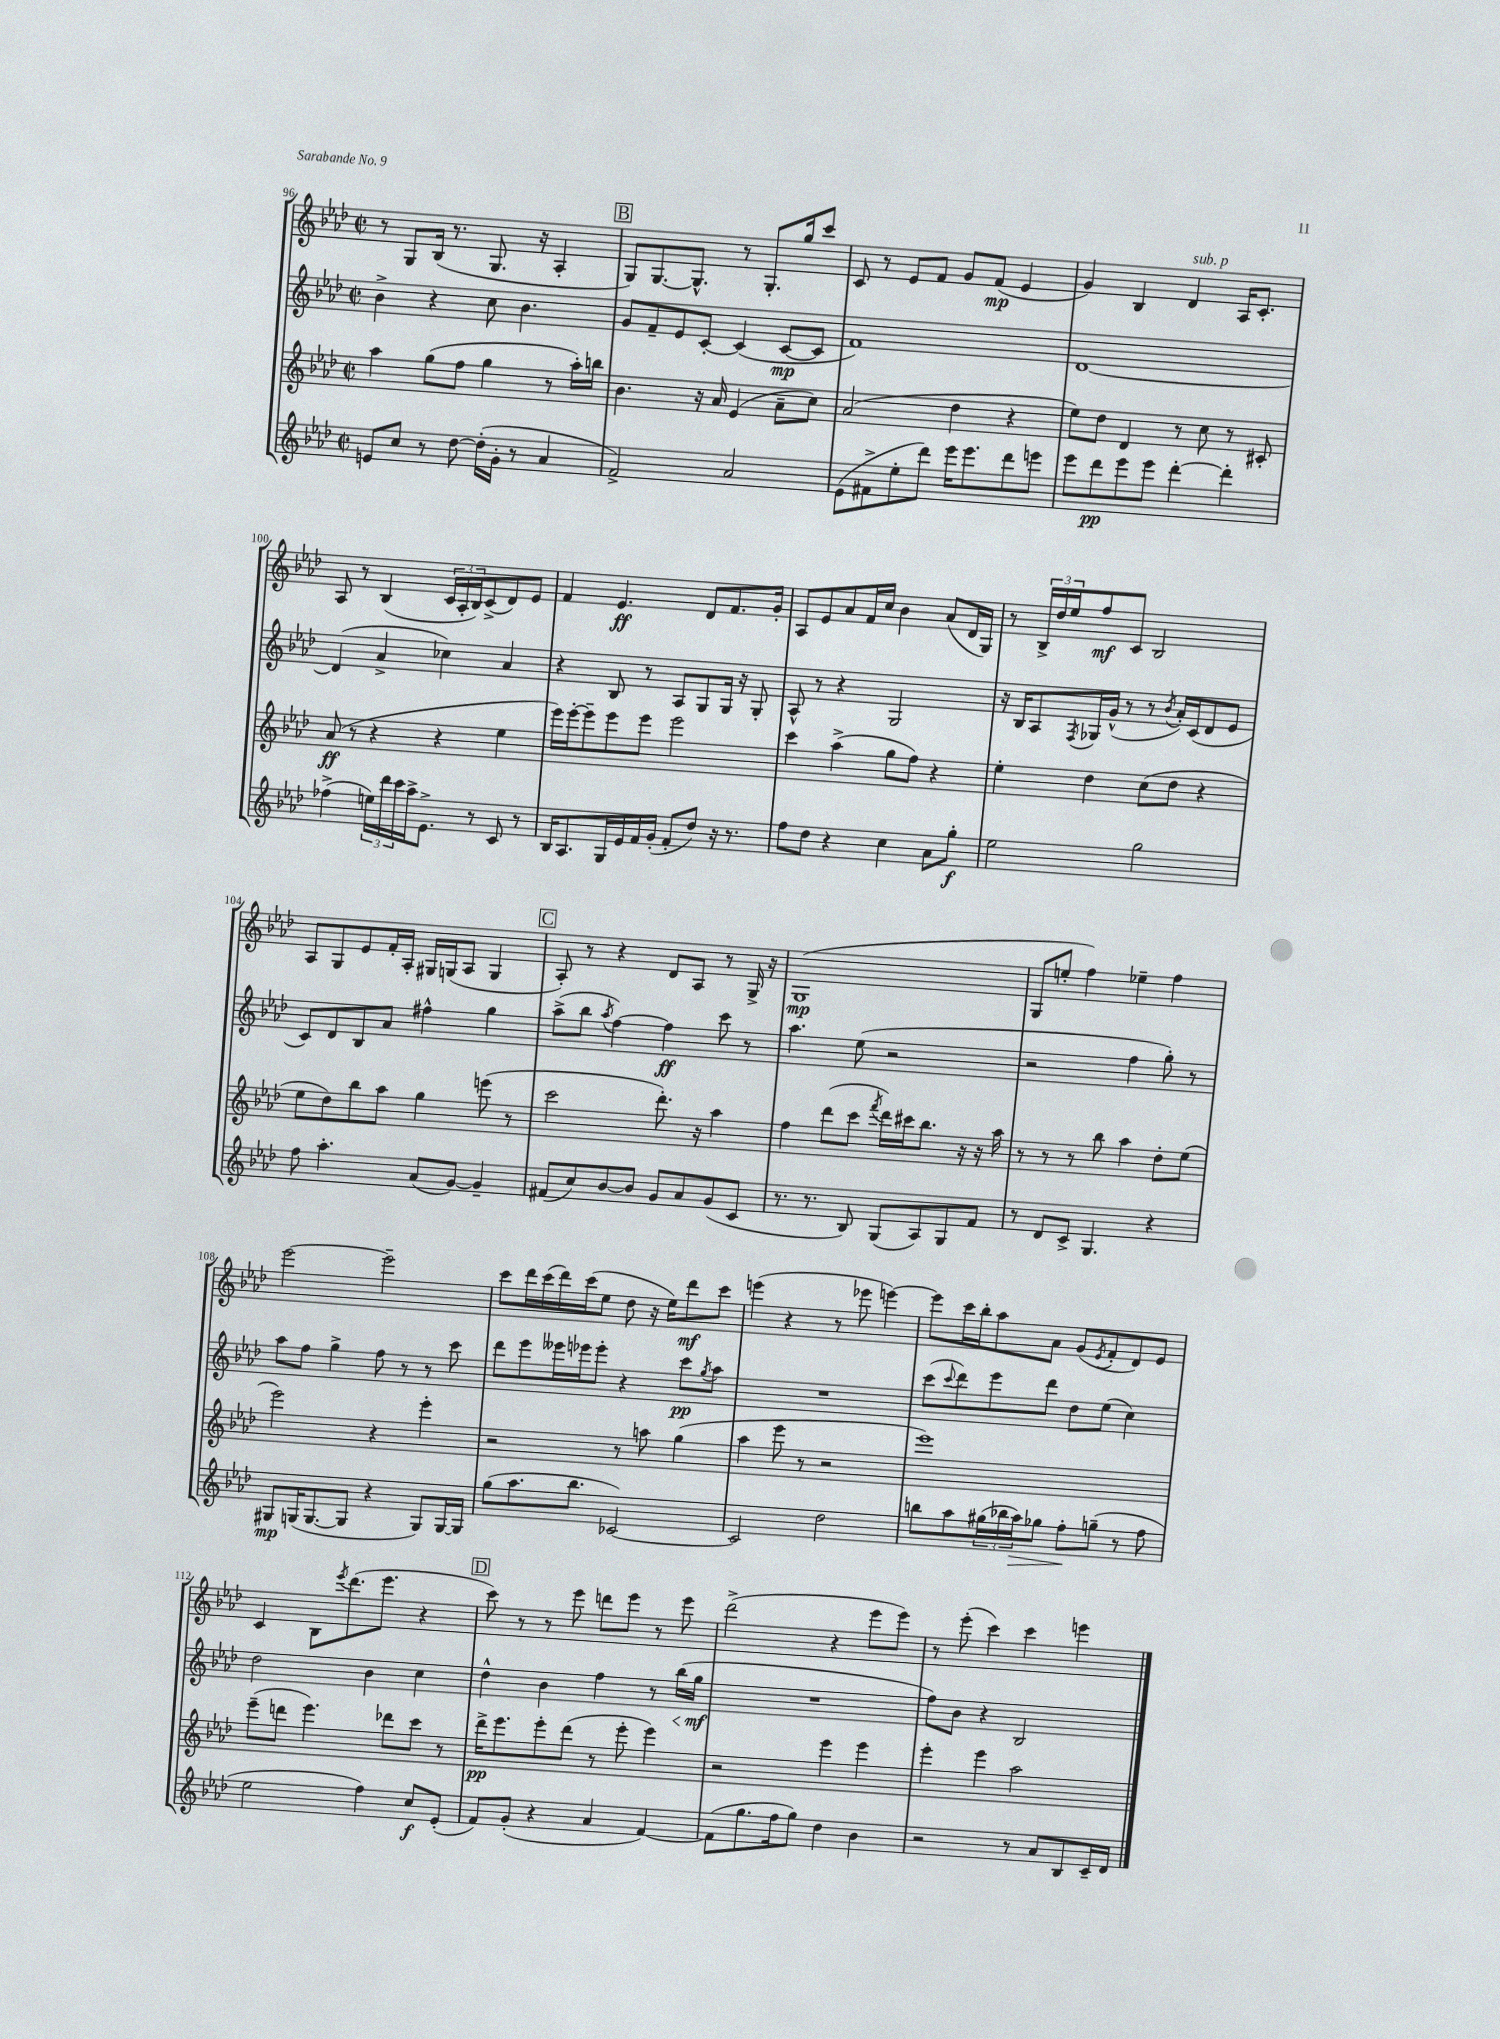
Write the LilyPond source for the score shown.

<<
\new StaffGroup <<
\new Staff = "s0" {
    \clef treble \key aes \major \defaultTimeSignature \time 2/2
    r8 g8 bes16( r8. g8. r16 aes4-. |
    \mark \markup { \box "B" } g8) g8.~ g8.-^ r8 g8.-. g''16 c'''8 |
    c'8 r8 ees'8 f'8 g'8 f'8\mp( ees'4 |
    g'4) bes4 des'4^\markup { \italic "sub. p" } aes16 c'8.-. |
    aes8 r8 bes4( \tuplet 3/2 { c'16 aes16-. bes16) } c'8->( des'8) ees'8 |
    f'4 ees'4.\ff des'8 f'8. g'16-. |
    aes8 ees'8 aes'8 f'16 c''16 bes'4 aes'8( des'16 g16) |
    r8 \tuplet 3/2 { bes16-> des''16 ees''16 } f''8\mf c'8 bes2 |
    aes8 g8 ees'8 f'16-. aes16-. gis16 g16( aes8 g4 |
    \mark \markup { \box "C" } aes8-.) r8 r4 des'8 aes8 r8 g16-> r16 |
    g1\mp( |
    g8 e''8-. f''4) ees''4-- f''4 |
    ees'''2~ ees'''2-- |
    c'''8 des'''16 c'''16( des'''16) c'''16( ees''8 des''8 r16 ees''16) des'''8\mf c'''8 |
    e'''4( r4 r8 ees'''8 e'''4~) |
    e'''8 c'''16 bes''16-. aes''8 aes'8 g'8( \acciaccatura { ees'8 } f'8-. des'8) ees'8 |
    c'4 bes8 \acciaccatura { ees'''8 } des'''8.( ees'''8. r4 |
    \mark \markup { \box "D" } c'''8) r8 r8 ees'''8 d'''8 ees'''8 r8 ees'''8 |
    des'''2->( r4 ees'''8 ees'''8) |
    r8 ees'''8-.( c'''4) c'''4 e'''4 \bar "|." |
}
\new Staff = "s1" {
    \clef treble \key aes \major \defaultTimeSignature \time 2/2
    bes'4-> r4 c''8 bes'4. |
    \mark \markup { \box "B" } g'8 f'8-- ees'8 c'8~-. c'4( c'8~\mp c'8 |
    f'1) |
    des'1~ |
    des'4( aes'4-> ces''4) aes'4 |
    r4 bes8 r8 aes8 g8 g16 r16 g8-. |
    aes8-^ r8 r4 g2 |
    r16 bes16 aes8 \acciaccatura { f8 } ges16 g'16-^( r8 r8 \acciaccatura { bes'8 } aes'16-.) c'16( des'8 ees'8 |
    c'8) des'8 bes8 aes'8 fis''4-^ g''4 |
    \mark \markup { \box "C" } aes''8->( bes''8 \acciaccatura { aes''8 } f''4~) f''4\ff c'''8 r8 |
    aes''4. ees''8( r2 |
    r2 f''4 g''8-.) r8 |
    aes''8 f''8 g''4-> f''8 r8 r8 c'''8 |
    des'''8 ees'''8 eeses'''16 ees'''16 ees'''8-. r4 c'''8\pp \acciaccatura { g''8 } aes''8 |
    R1 |
    c'''8( \appoggiatura { c'''8 } des'''8) ees'''8 des'''8 des''8 ees''8( c''4) |
    des''2 bes'4 c''4 |
    \mark \markup { \box "D" } des''4-^ bes'4 f''4 r8 bes''16\<( g''16\mf\! |
    R1 |
    f''8) bes'8 r4 bes2 \bar "|." |
}
\new Staff = "s2" {
    \clef treble \key aes \major \defaultTimeSignature \time 2/2
    aes''4 g''8( f''8 g''4 r8 aes''16-.) b''16 |
    \mark \markup { \box "B" } bes'4. r16 aes'16 ees'4( aes'8-- c''8) |
    aes'2( des''4 r4 |
    ees''8) des''8 des'4 r8 c''8 r8 cis'8-. |
    aes'8\ff( r8 r4 r4 ees''4 |
    ees'''16) ees'''16~-. ees'''8-- ees'''8 ees'''8 ees'''2 |
    c'''4 aes''4->( g''8 f''8) r4 |
    ees''4-. des''4 c''8( des''8 r4 |
    ees''8 des''8) bes''8 aes''8 g''4 e'''8( r8 |
    \mark \markup { \box "C" } c'''2 des'''8.-.) r16 aes''4 |
    f''4 des'''8( c'''8 \acciaccatura { f'''8 } des'''16) cis'''16 bes''8. r16 r16 aes''16 |
    r8 r8 r8 bes''8 aes''4 des''8-. ees''8( |
    ees'''2) r4 ees'''4-. |
    r2 r8 a''8 g''4( |
    aes''4 ees'''8 r8 r2 |
    ees'''1) |
    ees'''8--( d'''8 ees'''4.) des'''8 c'''8 r8 |
    \mark \markup { \box "D" } des'''16->\pp ees'''8. ees'''8-. des'''8( r8 ees'''8-. ees'''4) |
    r2 ees'''4 ees'''4 |
    ees'''4-. ees'''4 aes''2 \bar "|." |
}
\new Staff = "s3" {
    \clef treble \key aes \major \defaultTimeSignature \time 2/2
    e'8 c''8 r8 des''8~ des''16-.( g'16-. r8 aes'4 |
    \mark \markup { \box "B" } f'2->) aes'2 |
    ees'8( fis'8-> ees''8-. des'''8) ees'''16 ees'''8. des'''8 e'''8 |
    ees'''8 des'''8\pp ees'''8 ees'''8 des'''4~-. des'''4-. |
    fes''4->( \tuplet 3/2 { e''16) des'''16 c'''16 } aes''16-> ees'8.-> r8 c'8 r8 |
    bes16 aes8. g16 ees'16 f'16 g'16-.( f'8-. des''8) r16 r8. |
    f''8 des''8 r4 c''4 aes'8 g''8-.\f |
    ees''2 g''2 |
    f''8 aes''4.-. aes'8( g'8~) g'4-- |
    \mark \markup { \box "C" } fis'8( c''8) bes'8~ bes'8 g'8 aes'8 g'8( c'8 |
    r8. r8. bes8) g8( aes8) g8 f'8 |
    r8 des'8 c'8-> g4. r4 |
    gis8\mp g16( g8.~ g8 r4 g8) g16~ g16 |
    g''8( aes''8. bes''8. ces'2~) |
    ces'2 des''2 |
    b''8 aes''8 \tuplet 3/2 { gis''16( bes''16 aes''16\>) } ges''8 f''8-.\! g''8--( r8 f''8 |
    ees''2 f''4) c''8\f ees'8-.( |
    \mark \markup { \box "D" } f'8) g'8-.( r4 aes'4 f'4~) |
    f'8( g''8. f''16 g''8) des''4 bes'4 |
    r2 r8 aes'8 bes8 c'16-- des'16 \bar "|." |
}
>>
>>
\layout { \context { \Score currentBarNumber = #96 } }
